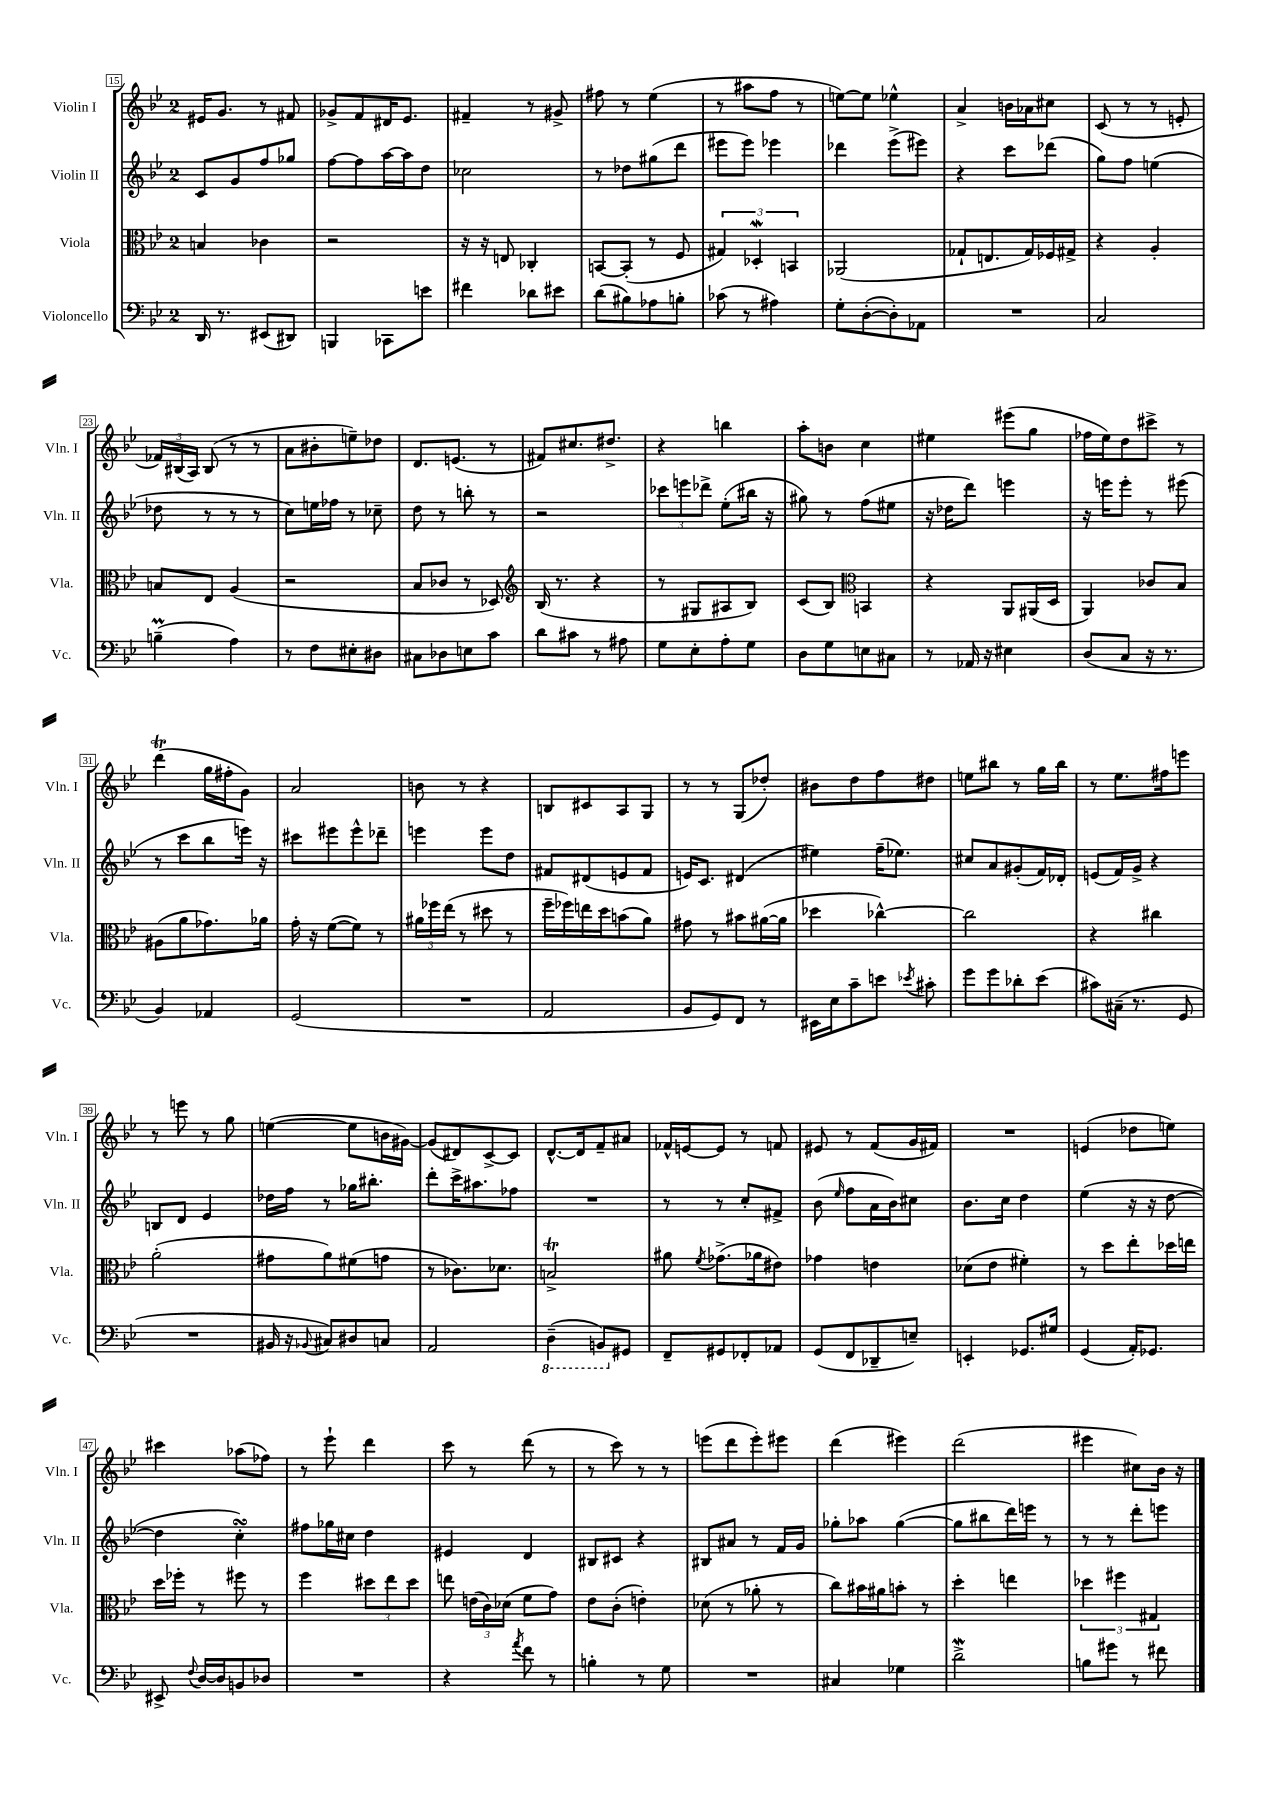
<<
\new StaffGroup <<
\new Staff = "s0" \with { instrumentName = "Violin I" shortInstrumentName = "Vln. I" } {
    \clef treble \key bes \major \once \override Staff.TimeSignature.style = #'single-digit \time 2/4
    \autoBeamOff eis'16[ g'8.] r8 fis'8 |
    ges'8[-> f'8 dis'16 ees'8.] |
    fis'4-- r8 gis'8-> |
    fis''8 r8 ees''4( |
    r8 ais''8[ f''8] r8 |
    e''8[~) e''8] ees''4-^ |
    a'4-> b'16[ aes'16 cis''8] |
    c'8( r8 r8 e'8-. |
    \tuplet 3/2 { fes'16[) bis16( a16]) } bis8( r8 r8 |
    a'8[ bis'8-. e''8--) des''8] |
    d'8.[ e'8.]( r8 |
    fis'8[) cis''8. dis''8.]-> |
    r4 b''4 |
    a''8[-. b'8] c''4 |
    eis''4 eis'''8[( g''8] |
    fes''16[ ees''16) d''8 cis'''8]-> r8 |
    d'''4\trill( g''16[ fis''16-. g'8]) |
    a'2 |
    b'8 r8 r4 |
    b8[ cis'8 a8 g8] |
    r8 r8 g8[( des''8]-.) |
    bis'8[ d''8 f''8 dis''8] |
    e''8[ bis''8] r8 g''16[ bis''16] |
    r8 ees''8.[ fis''16 e'''8] |
    r8 e'''8 r8 g''8 |
    e''4~( e''8[ b'16 gis'16]~) |
    gis'8[( dis'8) c'8~-> c'8] |
    d'8.[~-^ d'16 f'8-- ais'8] |
    fes'16[-^ e'16~ e'8] r8 f'8 |
    eis'8 r8 f'8[( g'16 fis'16]) |
    R2 |
    e'4( des''8[ e''8]) |
    cis'''4 aes''8[( fes''8]) |
    r8 ees'''8-! d'''4 |
    c'''8 r8 d'''8( r8 |
    r8 c'''8) r8 r8 |
    e'''8[( d'''8 e'''8-.) eis'''8] |
    d'''4( eis'''4) |
    d'''2( |
    eis'''4 cis''8[) bes'16] r16 \bar "|." |
}
\new Staff = "s1" \with { instrumentName = "Violin II" shortInstrumentName = "Vln. II" } {
    \clef treble \key bes \major \once \override Staff.TimeSignature.style = #'single-digit \time 2/4
    \autoBeamOff c'8[ g'8 f''8 ges''8] |
    f''8[~ f''8 a''16~ a''16 d''8] |
    ces''2 |
    r8 des''8[ gis''8( d'''8] |
    eis'''8[ eis'''8]) ees'''4 |
    des'''4 ees'''8[->( eis'''8]) |
    r4 c'''8[ des'''8]( |
    g''8[) f''8] e''4( |
    des''8 r8 r8 r8 |
    c''8[) e''16 fes''16] r8 ces''8-- |
    d''8 r8 b''8-. r8 |
    r2 |
    \tuplet 3/2 { ces'''8[ e'''8 des'''8]-> } ees''8[-.( bis''16] r16 |
    gis''8) r8 f''8[( eis''8] |
    r16 des''16[ d'''8]) e'''4 |
    r16 e'''16[ e'''8]-. r8 eis'''8( |
    r8 c'''8[ bes''8 e'''16]) r16 |
    cis'''8[ eis'''8 eis'''8-^ des'''8]-- |
    e'''4 e'''8[ d''8] |
    fis'8[ dis'8( e'8 fis'8] |
    e'16[) c'8.] dis'4( |
    eis''4) f''16[--( ees''8.]) |
    cis''8[ a'8 gis'8-.( f'16) des'16]-. |
    e'8[( f'16) g'16]-> r4 |
    b8[ d'8] ees'4 |
    des''16[ f''16] r8 ges''16[ bis''8.]-. |
    d'''8[-. c'''16-> ais''8. fes''8] |
    R2 |
    r8 r8 c''8[-. fis'8]-> |
    bes'8( \grace { ees''16 } f''8[ a'16 bes'16) cis''8] |
    bes'8.[ c''16] d''4 |
    ees''4( r16 r16 d''8~ |
    d''4 c''4-.\turn) |
    fis''8[ ges''16 cis''16] d''4 |
    eis'4 d'4 |
    bis8[ cis'8] r4 |
    bis8[ ais'8] r8 f'16[ g'16] |
    ges''8[-. aes''8] ges''4~( |
    ges''8[ bis''8 d'''16) e'''16] r8 |
    r8 r8 d'''8[-. e'''8] \bar "|." |
}
\new Staff = "s2" \with { instrumentName = "Viola" shortInstrumentName = "Vla." } {
    \clef alto \key bes \major \once \override Staff.TimeSignature.style = #'single-digit \time 2/4
    \autoBeamOff b4 ces'4 |
    r2 |
    r16 r16 e8 ces4-. |
    b,8[~ b,8]-.( r8 f8 |
    \tuplet 3/2 { gis4) des4-.\mordent b,4 } |
    aes,2( |
    ges8[-! e8. ges16) fes16 gis16]-> |
    r4 a4-. |
    b8[ ees8] a4( |
    r2 |
    bes8[ ces'8] r8 des8) |
    \clef treble bes16( r8. r4 |
    r8 gis8[ ais8 bes8]) |
    c'8[( bes8]) \clef alto b,4 |
    r4 a,8[ ais,16( d16] |
    a,4) ces'8[ bes8] |
    ais8[( a'8 ges'8.) aes'16] |
    g'16-. r16 f'8[~( f'8]) r8 |
    \tuplet 3/2 { ais'16[ fes''16 ees''16]( } r8 dis''8 r8 |
    f''16[-- fes''16) e''16 d''16 b'8( a'8]) |
    gis'8 r8 bis'8[ ais'16~( ais'16] |
    des''4 ces''4~-^) |
    ces''2 |
    r4 cis''4 |
    a'2-.( |
    gis'8[ a'8) fis'8( g'8] |
    r8 ces'8.[) des'8.] |
    b2->\trill |
    ais'8 \acciaccatura { f'8 } ges'8.[->( aes'16 eis'8]) |
    ges'4 e'4 |
    des'8[( ees'8] fis'4-.) |
    r8 d''8[ ees''8-. des''16 e''16] |
    d''16[ fes''16]-. r8 fis''8 r8 |
    f''4 \tuplet 3/2 { dis''8[ ees''8 dis''8] } |
    e''8 \tuplet 3/2 { e'16[( c'16) des'16]( } f'8[ g'8]) |
    ees'8[ c'8]-.( e'4-.) |
    des'8( r8 aes'8-. r8 |
    c''8[) bis'16 ais'16 b'8]-. r8 |
    d''4-. e''4 |
    \tuplet 3/2 { des''4 fis''4 gis4 } \bar "|." |
}
\new Staff = "s3" \with { instrumentName = "Violoncello" shortInstrumentName = "Vc." } {
    \clef bass \key bes \major \once \override Staff.TimeSignature.style = #'single-digit \time 2/4
    \autoBeamOff d,16 r8. eis,8[( dis,8]) |
    b,,4 ces,8[ e'8] |
    fis'4 des'8[ eis'8] |
    d'8[( bis8) aes8 b8]-. |
    ces'8( r8 ais4) |
    g8[-. d8~-.( d8-.) aes,8] |
    R2 |
    c2 |
    b4--\prall( a4) |
    r8 f8[ eis8-. dis8] |
    cis8[ des8 e8 c'8] |
    d'8[ cis'8] r8 ais8 |
    g8[ ees8-. a8-. g8] |
    d8[ g8 e8 cis8] |
    r8 aes,16 r16 eis4 |
    d8[( c8] r16 r8. |
    bes,4) aes,4 |
    g,2( |
    R2 |
    a,2 |
    bes,8[ g,8) f,8] r8 |
    eis,16[ ees16 c'8-- e'8] \acciaccatura { ees'8 } cis'8-. |
    g'8[ g'8 des'8-. ees'8]( |
    cis'8[) cis16]--( r8. g,8 |
    R2 |
    bis,16 r16 \appoggiatura { bes,8 } cis8[) dis8 c8] |
    a,2 |
    \ottava #-1 d,4--( b,,8[) \ottava #0 gis,8] |
    f,8[-- gis,8 fes,8-. aes,8] |
    g,8[( f,8 des,8-- e8]--) |
    e,4-. ges,8.[ gis16] |
    g,4( a,16[-.) ges,8.] |
    eis,8-> \appoggiatura { f8 } d16[~ d16 b,8 des8] |
    R2 |
    r4 \acciaccatura { a'8 } f'8 r8 |
    b4-. r8 g8 |
    R2 |
    cis4 ges4 |
    d'2->\mordent |
    b8[ gis'8] r8 fis'8 \bar "|." |
}
>>
>>
\layout { \context { \Score currentBarNumber = #15 \override BarNumber.stencil = #(make-stencil-boxer 0.1 0.3 ly:text-interface::print) } }
